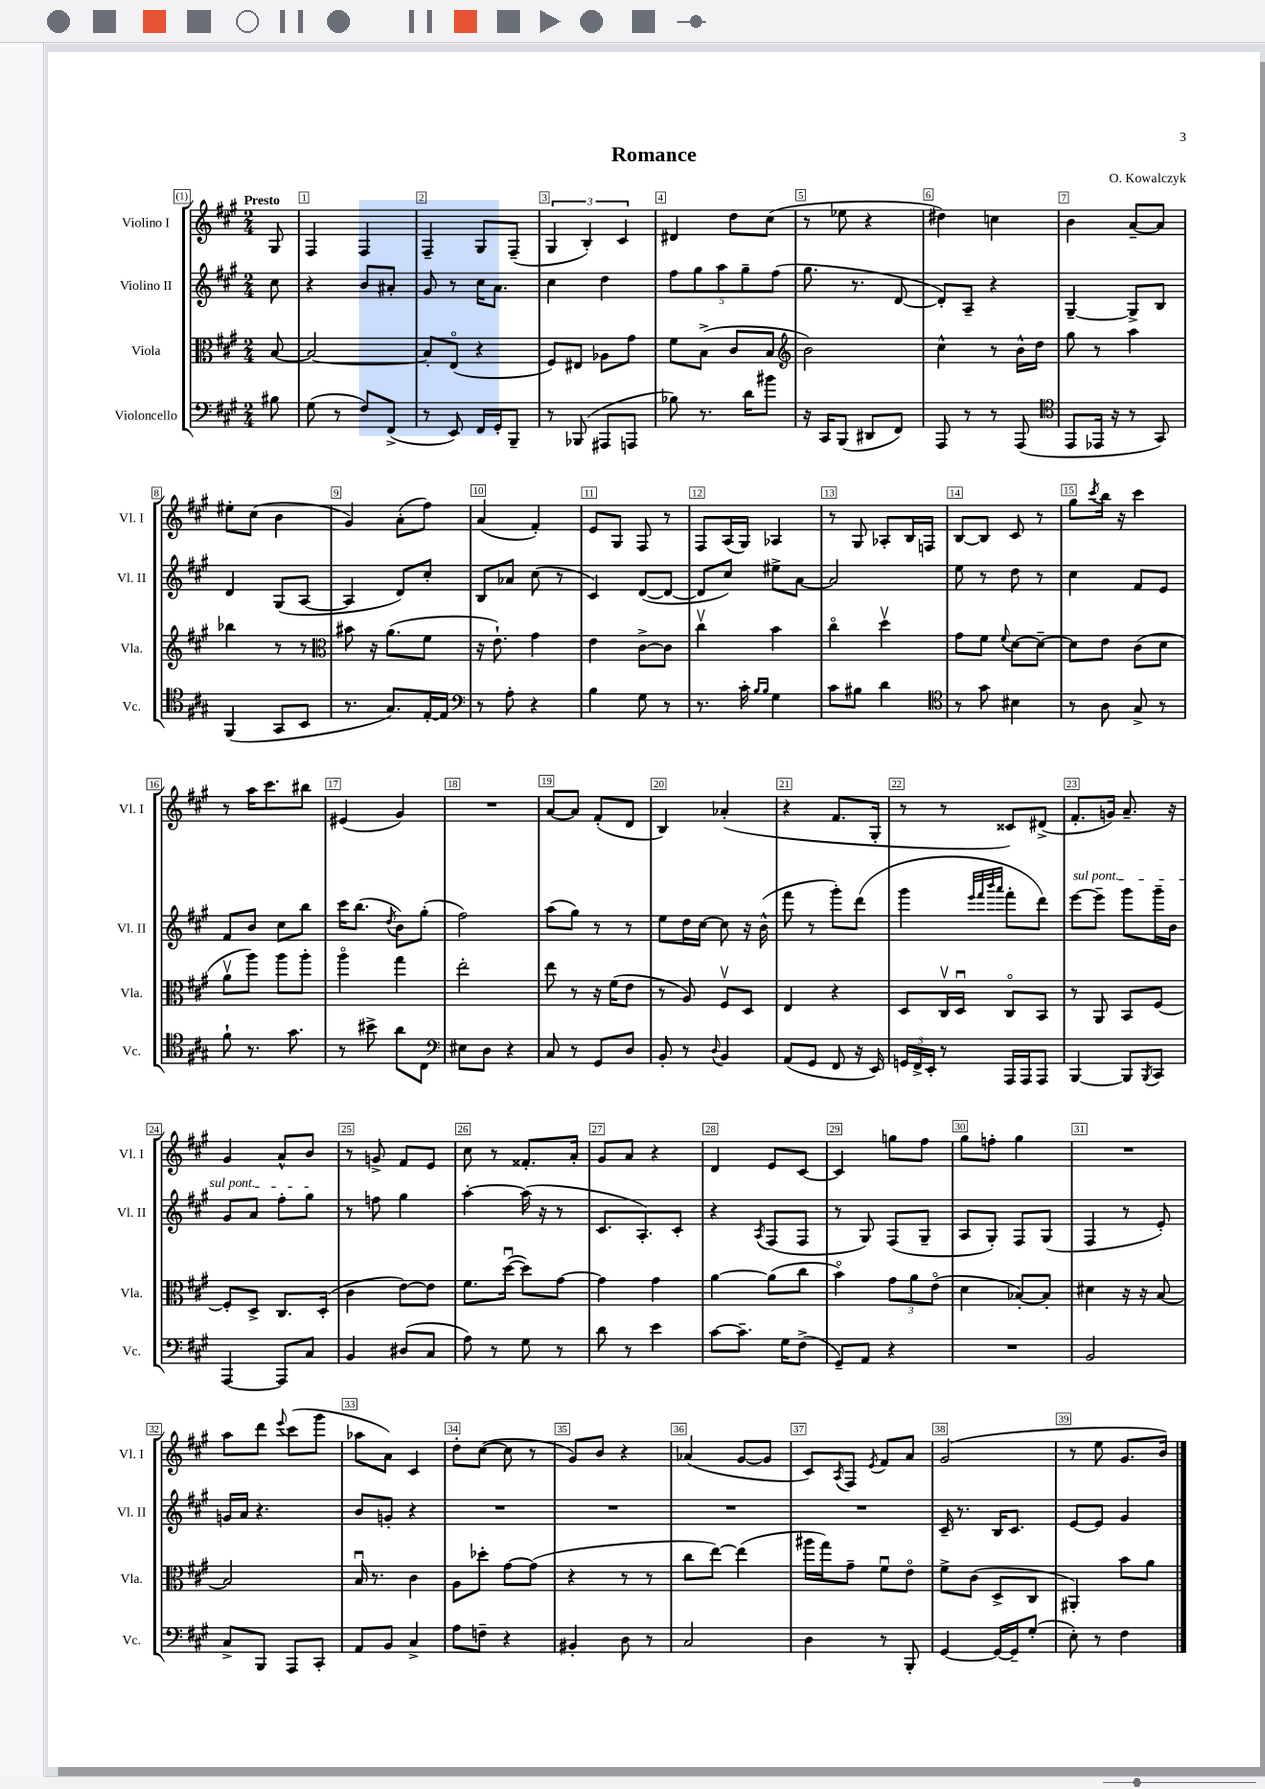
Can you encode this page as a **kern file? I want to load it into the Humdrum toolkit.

**kern	**kern	**kern	**kern
*staff4	*staff3	*staff2	*staff1
*clefF4	*clefC3	*clefG2	*clefG2
*k[f#c#g#]	*k[f#c#g#]	*k[f#c#g#]	*k[f#c#g#]
*M2/4	*M2/4	*M2/4	*M2/4
8B#\	[8B/	8cc#\	8G#/
=	=	=	=
(8G#\	2B/_	4r	4F#/
8r	.	.	.
8F#/L)	.	8b/L	4F#/
(8FF#^/J	.	8a#'/J	.
=	=	=	=
8r	8B'/]L	8g#/	4F#~/
8EE/)	(8Eo/J	8r	.
16FF#/LL	4r	16cc#\LK	8G#/L
16GG#'/J	.	8.a\J	.
8BBB~/J	.	.	(8F#~/J
=	=	=	=
8r	8F#/L)	4cc#\	6G#/
(8BBB-/	8E#/J	.	.
.	.	.	6B'/)
8AAA#/L	8A-\L	4dd\	.
.	.	.	6c#/
8AAA/J	8g#\J	.	.
=	=	=	=
8B-\)	8f#\L	10ff#\L	4d#/
.	.	10gg#\	.
8.r	(8B^\J	.	.
.	.	10aa\	.
.	8c#/L	.	8dd\L
.	.	10gg#~\	.
16d\LK	.	.	.
8b#\J	8B/J	.	(8cc#\J
.	.	(10ff#\J	.
=	=	=	=
*	*clefG2	*	*
16r	2b\)	8.gg#\	8r
16CC#/LK	.	.	.
(8BBB/J	.	.	8ee-\
.	.	8.r	.
8DD#/L	.	.	4r
8FF#/J)	.	[8d/	.
=	=	=	=
8AAA/	4cc#^^\	8d'/]L)	4dd#\)
8r	.	8A~/J	.
8r	8r	4r	4cc\
(8AAA/	16b^^\LL	.	.
.	16dd\JJ	.	.
=	=	=	=
*clefC4	*	*	*
8EE/L	8gg#\	[4G#~/	4b\
16EE-/Jk	8r	.	.
16r	.	.	.
8r	4aa\	8G#^/]L	[8a~/L
8GG#/)	.	8B/J	8a/]J
=	=	=	=
(4FF#/	4bb-\	4d/	8ee#'\L
.	.	.	(8cc#\J
8GG#/L	8r	(8G#/L	4b\
8BB/J	8r	[8A/J	.
=	=	=	=
*	*clefC3	*	*
8.r	8b#\	4A/]	4g#/)
.	16r	.	.
8.G#/L)	(8.a\L	.	.
.	.	8d/L)	(8a'\L
[16E'/L	8f#\J	8cc#'/J	8ff#\J)
16E/]JJ	.	.	.
=	=	=	=
*clefF4	*	*	*
8r	16r	8B/L	(4a/
.	8.e`\)	.	.
8A'\	.	8a-/J	.
4r	4g#\	(8cc#\	4f#'/)
.	.	8r	.
=	=	=	=
4B\	4e\	4c#/)	8e/L
.	.	.	8G#/J
8G#\	[8c#^\L	([8d/L	8F#/
8r	8c#\]J	8d/_J	8r
=	=	=	=
8.r	4cc#v\	8d/]L	8F#/L
.	.	8cc#/J)	(16A/L
16c#'\	.	.	16G#/JJ)
16qqB/LL	.	.	.
16qqB/JJ	.	.	.
4G#\	4b\	8ee#^\L	4A-/
.	.	[8a\J	.
=	=	=	=
8c#\L	4cc#o\	2a/]	8r
8B#\J	.	.	8G#/
4d\	4ddv\	.	8A-'/L
.	.	.	16B/L
.	.	.	16F/JJ
=	=	=	=
*clefC4	*	*	*
8r	8g#\L	8ee\	[8B/L
8g#\	8f#\J	8r	8B/]J
.	8qqf#/	.	.
4B#\	[8d\L	8dd\	8c#/
.	8d~\_J	8r	8r
=	=	=	=
8r	8d\]L	4cc#\	8gg#\L
.	.	.	8qccc#/
8A\	8e\J	.	16bb\Jk
.	.	.	16r
8G#^/	(8c#\L	8f#/L	4ccc#\
8r	8d\J	8e/J	.
=	=	=	=
8f#`\	8av\L	8f#/L	8r
8.r	8aa\J)	8b/J	16aa\LK
.	.	.	8.ccc#\
.	8aa\L	8cc#\L	.
8.g#\	.	.	.
.	8aa'\J	8bb\J	8bb#\J
=	=	=	=
8r	4aao\	16ccc#\LK	(4e#/
.	.	(8.bb\J	.
8b#^\	.	.	.
.	.	8qdd/	.
8a\L	4gg#\	8b\L)	4g#/)
8C#\J	.	(8gg#'\J	.
=	=	=	=
*clefF4	*	*	*
8E#\L	2ee'\	2ff#\)	2r
8D\J	.	.	.
4r	.	.	.
=	=	=	=
8C#/	8ee\	(8aa\L	[8a/L
8r	8r	8gg#\J)	8a/]J
8GG#/L	16r	8r	(8f#'/L
.	(16f#\LK	.	.
8D/J	8e\J	8r	8d/J
=	=	=	=
8BB'/	8r	8ee\L	4B/)
8r	8A/)	16dd\L	.
.	.	[16cc#\JJ	.
8qqD/	.	.	.
4BB/	8F#v/L	8cc#\]	(4a-'/
.	8D/J	16r	.
.	.	(16b^^\	.
=	=	=	=
(8AA/L	4E/	8fff#\	4r
8GG#/J	.	8r	.
8FF#/	4r	8ggg#'\L)	8.f#/L
16r	.	(8ddd\J	.
16EE/)	.	.	16G#'/Jk
=	=	=	=
24GG/LL	8D/L	4ggg#\	8r
24FF#^/	.	.	.
24EE'/JJ	.	.	.
8r	16C#v/L	.	8r
.	16Du/JJ	.	.
.	.	32qqeee/LLL	.
.	.	32qqfff#/	.
.	.	32qqbbb/	.
.	.	32qqaaa/JJJ	.
16AAA/LL	8C#o/L	8fff#'\L	8c##/L)
16AAA/J	.	.	.
8AAA/J	8BB/J	8ddd\J)	(8d#^/J
=	=	=	=
[4BBB/	8r	[8eee\L	8.f#'/L
.	8AA/	8eee~\]J	.
.	.	.	16g/Jk)
8BBB/]L	8BB/L	8ggg#\L	8.a~/
8qBBB/	.	.	.
8CC#/J	[8F#/J	16ggg#~\L	.
.	.	16b\JJ	16r
=	=	=	=
[4AAA/	8F#'/]L	8g#/L	4g#/
.	8D^/J	8a/J	.
8AAA/]L	8.C#/L	8ff#'\L	8a^^/L
8C#/J	.	8gg#\J	8b/J
.	(16D'/Jk	.	.
=	=	=	=
4BB/	4c#\	8r	8r
.	.	8ff\	8g^/
(8D#/L	[8e\L)	4gg#\	8f#/L
8C#/J	8e\]J	.	8e/J
=	=	=	=
8A\)	8.f#\L	[4aa'\	8cc#\
8r	.	.	8r
.	([16ddu\Jk	.	.
8G#\	8dd\]L)	(16aa\]	8.f##'/L
.	.	16r	.
8r	[8g#\J	8r	.
.	.	.	16a'/Jk
=	=	=	=
8d\	4g#\]	8.c#/L	8g#/L
8r	.	.	8a/J
.	.	8.A'/)	.
4e\	4g#\	.	4r
.	.	8c#'/J	.
=	=	=	=
[8c#\L	[4a\	4r	4d/
8.c#~\]J	.	.	.
.	.	8qA/	.
.	(8a\]L	(8F#/L	8e/L
16G#\LK	.	.	.
(8F#^\J	8cc#\J	8F#/J	[8c#/J
=	=	=	=
8GG#~/L)	4bo\)	8r	4c#/]
8AA/J	.	8G#/)	.
4r	12g#\L	(8F#/L	8gg\L
.	12a\	.	.
.	.	8G#~/J	8ff#\J
.	(12eo\J	.	.
=	=	=	=
2r	4d\	8A/L	8gg#\L
.	.	8G#'/J)	8ff'\J
.	[8B-'/L)	8F#/L	4gg#\
.	8B-'/]J	(8G#/J	.
=	=	=	=
2BB/	4d#\	4F#/	2r
.	16r	8r	.
.	16r	.	.
.	[8B/	8e'/)	.
=	=	=	=
8C#^/L	2B/]	16g/LL	8aa\L
.	.	16a/JJ	.
8BBB/J	.	4.r	8ddd\J
.	.	.	8qqeee/
8AAA/L	.	.	(8ccc#\L
8CC#'/J	.	.	8ggg#\J
=	=	=	=
8AA/L	16Bu/	8b/L	8aa-\L
.	8.r	.	.
8BB/J	.	8g'/J	8a\J)
4C#^/	4c#\	4r	4c#/
=	=	=	=
8A\L	8A\L	2r	8dd'\L
8F~\J	8dd-'\J	.	([8cc#\J
4r	[8g#\L	.	8cc#\]
.	(8g#\]J	.	8r
=	=	=	=
4BB#'/	4r	2r	8g#/L)
.	.	.	8b/J
8D\	8r	.	4r
8r	8r	.	.
=	=	=	=
2C#/	8cc#\L	2r	(4a-/
.	[8ee\J)	.	.
.	(4ee\]	.	[8g#/L
.	.	.	8g#/]J
=	=	=	=
4D\	16aa#\LL	2r	8c#/L)
.	16gg#\J)	.	.
.	.	.	8qA/
.	8g#~\J	.	8F#/J
.	.	.	8qe/
8r	8f#u\L	.	8f#/L
8BBB'/	8eo\J	.	8a/J
=	=	=	=
[4GG#/	8f#^\L	16c#~/	(2g#/
.	.	8.r	.
.	(8c#\J	.	.
16GG#/_LL	8D^/L	16B/LK	.
16GG#~/]J	.	8.c#/J	.
(8G#'/J	8C#/J	.	.
=	=	=	=
8E'\)	4AA#'/)	[8e/L	8r
8r	.	8e/]J	8ee\
4F#\	8b\L	4g#/	8.g#/L
.	8a\J	.	.
.	.	.	16b/Jk)
==	==	==	==
*-	*-	*-	*-
